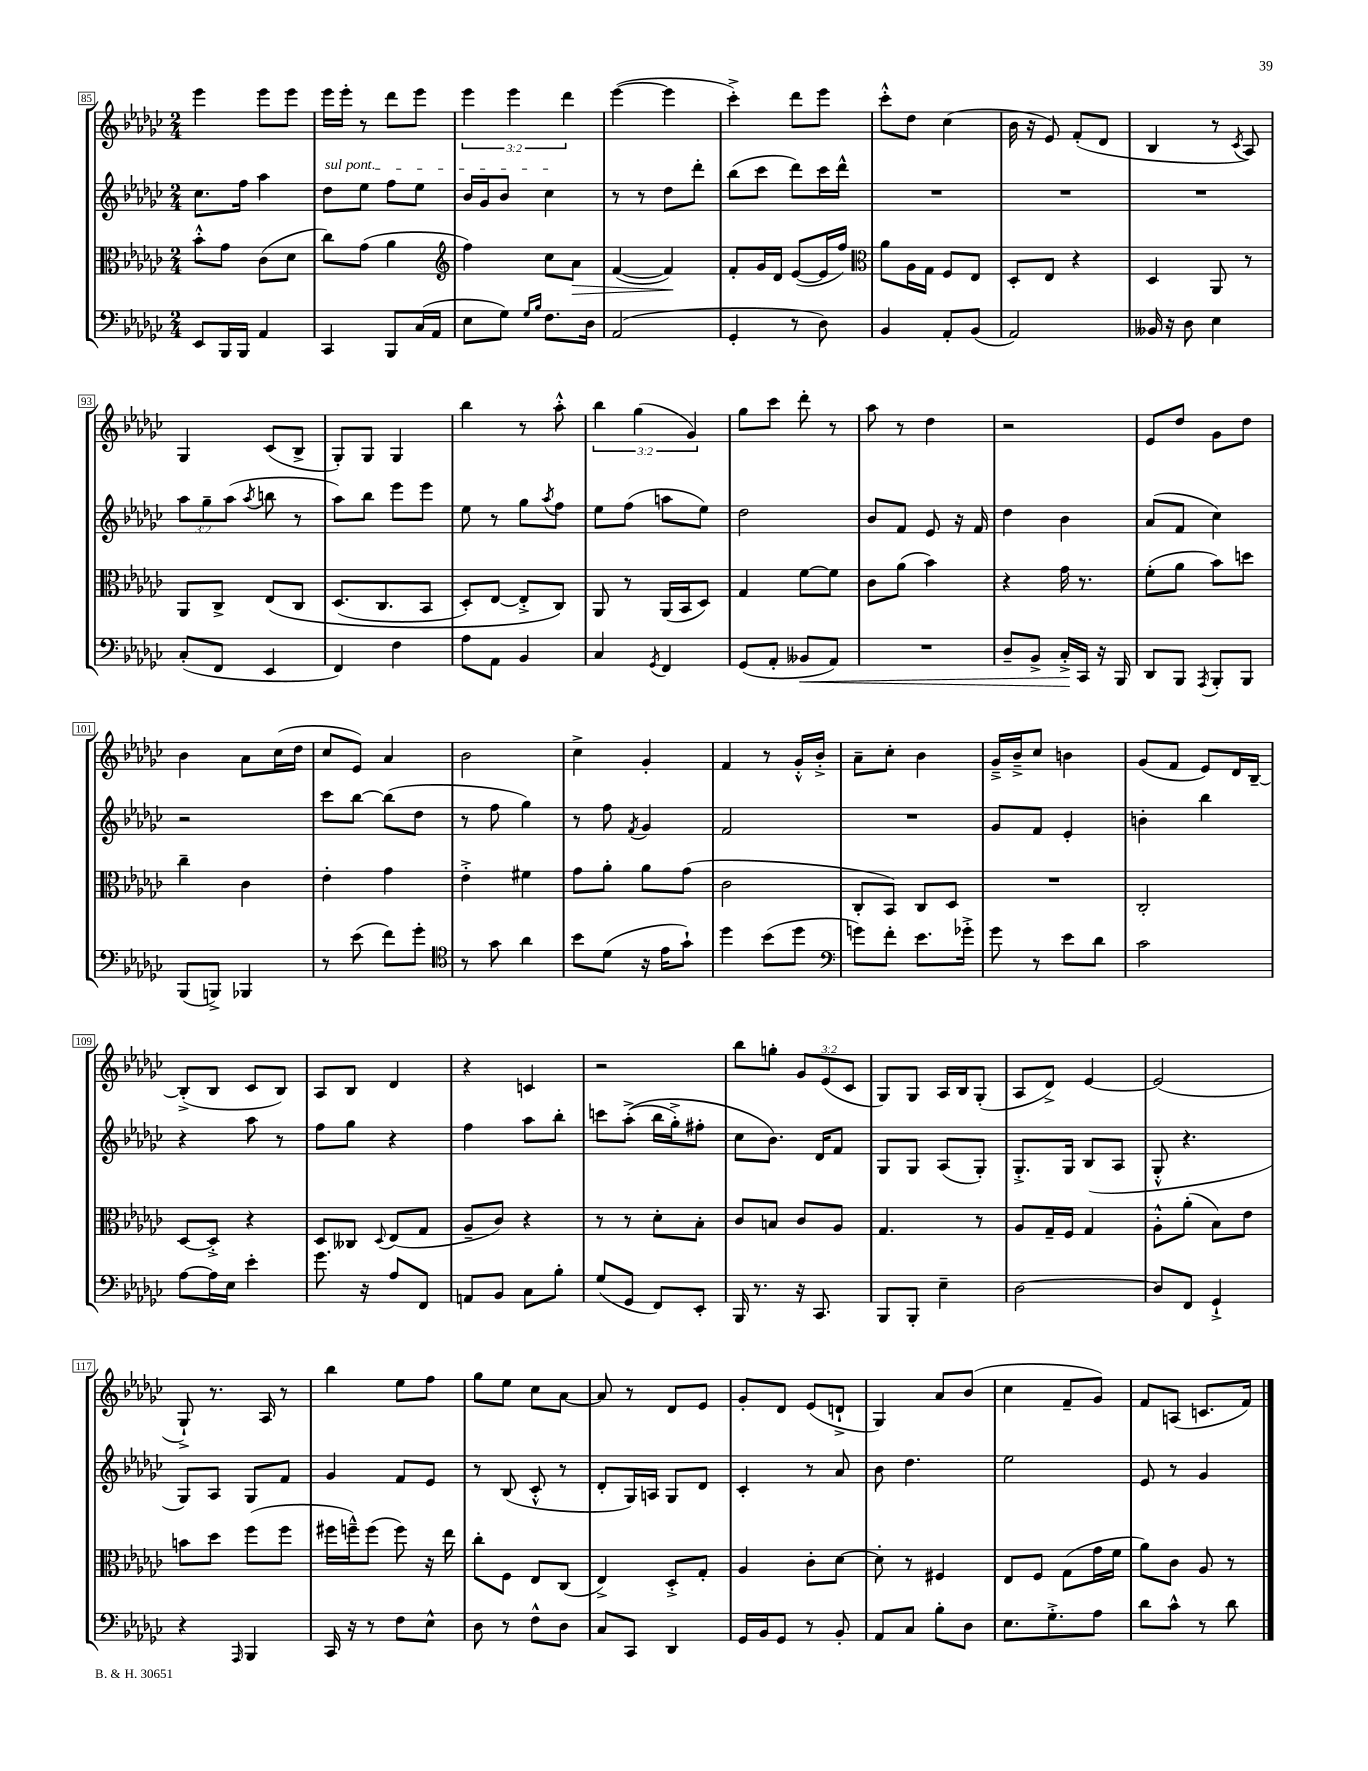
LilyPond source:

<<
\new StaffGroup <<
\new Staff = "s0" {
    \clef treble \key ges \major \numericTimeSignature \time 2/4 \override Staff.TupletNumber.text = #tuplet-number::calc-fraction-text
    ees'''4 ees'''8 ees'''8 |
    ees'''16 ees'''16-. r8 des'''8 ees'''8 |
    \tuplet 3/2 { ees'''4 ees'''4 des'''4 } |
    ees'''4~( ees'''4 |
    ces'''4-.->) des'''8 ees'''8 |
    ces'''8-.-^ des''8 ces''4( |
    bes'16 r16 ees'8) f'8-.( des'8 |
    bes4 r8 \acciaccatura { ces'8 } aes8) |
    ges4 ces'8( bes8-> |
    ges8-.) ges8 ges4 |
    bes''4 r8 aes''8-.-^ |
    \tuplet 3/2 { bes''4 ges''4( ges'4) } |
    ges''8 ces'''8 des'''8-. r8 |
    aes''8 r8 des''4 |
    r2 |
    ees'8 des''8 ges'8 des''8 |
    bes'4 aes'8 ces''16( des''16 |
    ces''8 ees'8) aes'4 |
    bes'2 |
    ces''4-> ges'4-. |
    f'4 r8 ges'16-.-^ bes'16-.-> |
    aes'8-- ces''8-. bes'4 |
    ges'16---> bes'16---> ces''8 b'4 |
    ges'8( f'8 ees'8) des'16 bes16~-- |
    bes8-.->( bes8 ces'8 bes8) |
    aes8 bes8 des'4 |
    r4 c'4 |
    r2 |
    bes''8 g''8-. \tuplet 3/2 { ges'8 ees'8( ces'8 } |
    ges8) ges8 aes16 bes16 ges8-.( |
    aes8 des'8->) ees'4~ |
    ees'2( |
    ges8-!->) r8. aes16 r8 |
    bes''4 ees''8 f''8 |
    ges''8 ees''8 ces''8 aes'8~ |
    aes'8 r8 des'8 ees'8 |
    ges'8-. des'8 ees'8( d'8-!-> |
    ges4) aes'8 bes'8( |
    ces''4 f'8-- ges'8) |
    f'8 a8( c'8. f'16) \bar "|." |
}
\new Staff = "s1" {
    \clef treble \key ges \major \numericTimeSignature \time 2/4 \override Staff.TupletNumber.text = #tuplet-number::calc-fraction-text
    ces''8. f''16 aes''4 |
    \once \override TextSpanner.bound-details.left.text = \markup { \italic "sul pont." } des''8\startTextSpan ees''8 f''8 ees''8 |
    bes'16 ges'16 bes'8 ces''4\stopTextSpan |
    r8 r8 des''8 des'''8-. |
    bes''8( ces'''8 des'''8) ces'''16 des'''16-^ |
    R2 |
    R2 |
    R2 |
    \tuplet 3/2 { aes''8 ges''8-- aes''8( } \acciaccatura { aes''8 } b''8 r8 |
    aes''8) bes''8 ees'''8 ees'''8 |
    ees''8 r8 ges''8 \acciaccatura { aes''8 } f''8 |
    ees''8 f''8( a''8 ees''8) |
    des''2 |
    bes'8 f'8 ees'8 r16 f'16 |
    des''4 bes'4 |
    aes'8( f'8 ces''4) |
    r2 |
    ces'''8 bes''8~ bes''8( des''8 |
    r8 f''8 ges''4) |
    r8 f''8 \acciaccatura { f'8 } ges'4 |
    f'2 |
    R2 |
    ges'8 f'8 ees'4-. |
    b'4-. bes''4 |
    r4 aes''8 r8 |
    f''8 ges''8 r4 |
    f''4 aes''8 bes''8-. |
    c'''8 aes''8-.->(\( bes''16 ges''16-.->) fis''8-. |
    ces''8 bes'8.\) des'16 f'8 |
    ges8 ges8 aes8( ges8-.) |
    ges8.-.-> ges16 bes8( aes8 |
    ges8-.-^ r4. |
    ges8) aes8 ges8 f'8 |
    ges'4 f'8 ees'8 |
    r8 bes8( ces'8-.-^ r8 |
    des'8-. ges16) a16 ges8 des'8 |
    ces'4-. r8 aes'8 |
    bes'8 des''4. |
    ees''2 |
    ees'8 r8 ges'4 \bar "|." |
}
\new Staff = "s2" {
    \clef alto \key ges \major \numericTimeSignature \time 2/4
    bes'8-.-^ ges'8 ces'8( des'8 |
    ces''8) ges'8( aes'4 |
    \clef treble f''4) ces''8 aes'8\> |
    f'4~( f'4\!) |
    f'8-. ges'16 des'16 ees'8~( ees'16 f''16) |
    \clef alto aes'8 aes16 ges16 f8 ees8 |
    des8-. ees8 r4 |
    des4 aes,8 r8 |
    aes,8 ces8-> ees8\( ces8 |
    des8.( ces8. bes,8 |
    des8-.) ees8~ ees8-.-> ces8\) |
    aes,8 r8 aes,16( bes,16 des8) |
    ges4 f'8~ f'8 |
    ces'8 aes'8( bes'4) |
    r4 ges'16 r8. |
    f'8-.( aes'8 bes'8) d''8 |
    ces''4-- ces'4 |
    ees'4-. ges'4 |
    ees'4-.-> fis'4 |
    ges'8 aes'8-. aes'8 ges'8( |
    ces'2 |
    ces8-. bes,8) ces8 des8 |
    R2 |
    ces2-. |
    des8~ des8-.-> r4 |
    des8 ceses8 \appoggiatura { des8 } ees8( ges8 |
    aes8-- ces'8) r4 |
    r8 r8 des'8-. bes8-. |
    ces'8 b8 ces'8 aes8 |
    ges4. r8 |
    aes8 ges16-- f16 ges4 |
    aes8-.-^ aes'8-.( bes8) ees'8 |
    b'8 des''8 f''8( f''8 |
    fis''16 f''16---^) f''8( f''8) r16 ees''16 |
    ces''8-. f8 ees8 ces8( |
    ees4->) des8-.-> ges8-. |
    aes4 ces'8-. des'8~ |
    des'8-. r8 fis4 |
    ees8 f8 ges8( ges'16 f'16 |
    aes'8) ces'8 aes8 r8 \bar "|." |
}
\new Staff = "s3" {
    \clef bass \key ges \major \numericTimeSignature \time 2/4
    ees,8 bes,,16 bes,,16 aes,4 |
    ces,4 bes,,8 ces16( aes,16 |
    ees8 ges8) \grace { ges16 bes16 } f8. des16 |
    aes,2( |
    ges,4-. r8 des8) |
    bes,4 aes,8-. bes,8( |
    aes,2) |
    beses,16 r16 des8 ees4 |
    ces8-.( f,8 ees,4 |
    f,4) f4 |
    aes8 aes,8 bes,4 |
    ces4 \acciaccatura { ges,8 } f,4 |
    ges,8( aes,8-. beses,8\< aes,8) |
    R2 |
    des8-- bes,8-> ces16-.->\! ces,16 r16 bes,,16 |
    des,8 bes,,8 \acciaccatura { aes,,8 } bes,,8-. bes,,8 |
    bes,,8( b,,8->) bes,,4 |
    r8 ees'8( f'8) ges'8-. |
    \clef tenor r8 ges'8 aes'4 |
    bes'8 des'8( r16 ees'16 ges'8-!) |
    des''4 bes'8( des''8 |
    \clef bass g'8) f'8-. ees'8. ges'16-.-> |
    ges'8 r8 ees'8 des'8 |
    ces'2 |
    aes8~ aes16 ees16 ees'4-. |
    ges'8. r16 aes8 f,8 |
    a,8 bes,8 ces8 bes8-. |
    ges8( ges,8 f,8) ees,8-. |
    bes,,16 r8. r16 ces,8. |
    bes,,8 bes,,8-. ees4-- |
    des2~ |
    des8 f,8 ges,4-!-> |
    r4 \grace { aes,,16 } bes,,4 |
    ces,16 r16 r8 f8 ees8-^ |
    des8 r8 f8-^ des8 |
    ces8 ces,8 des,4 |
    ges,16 bes,16 ges,8 r8 bes,8-. |
    aes,8 ces8 bes8-. des8 |
    ees8. ges8.-.-> aes8 |
    des'8 ces'8-^ r8 des'8 \bar "|." |
}
>>
>>
\layout { \context { \Score currentBarNumber = #85 \override BarNumber.stencil = #(make-stencil-boxer 0.1 0.3 ly:text-interface::print) } }
